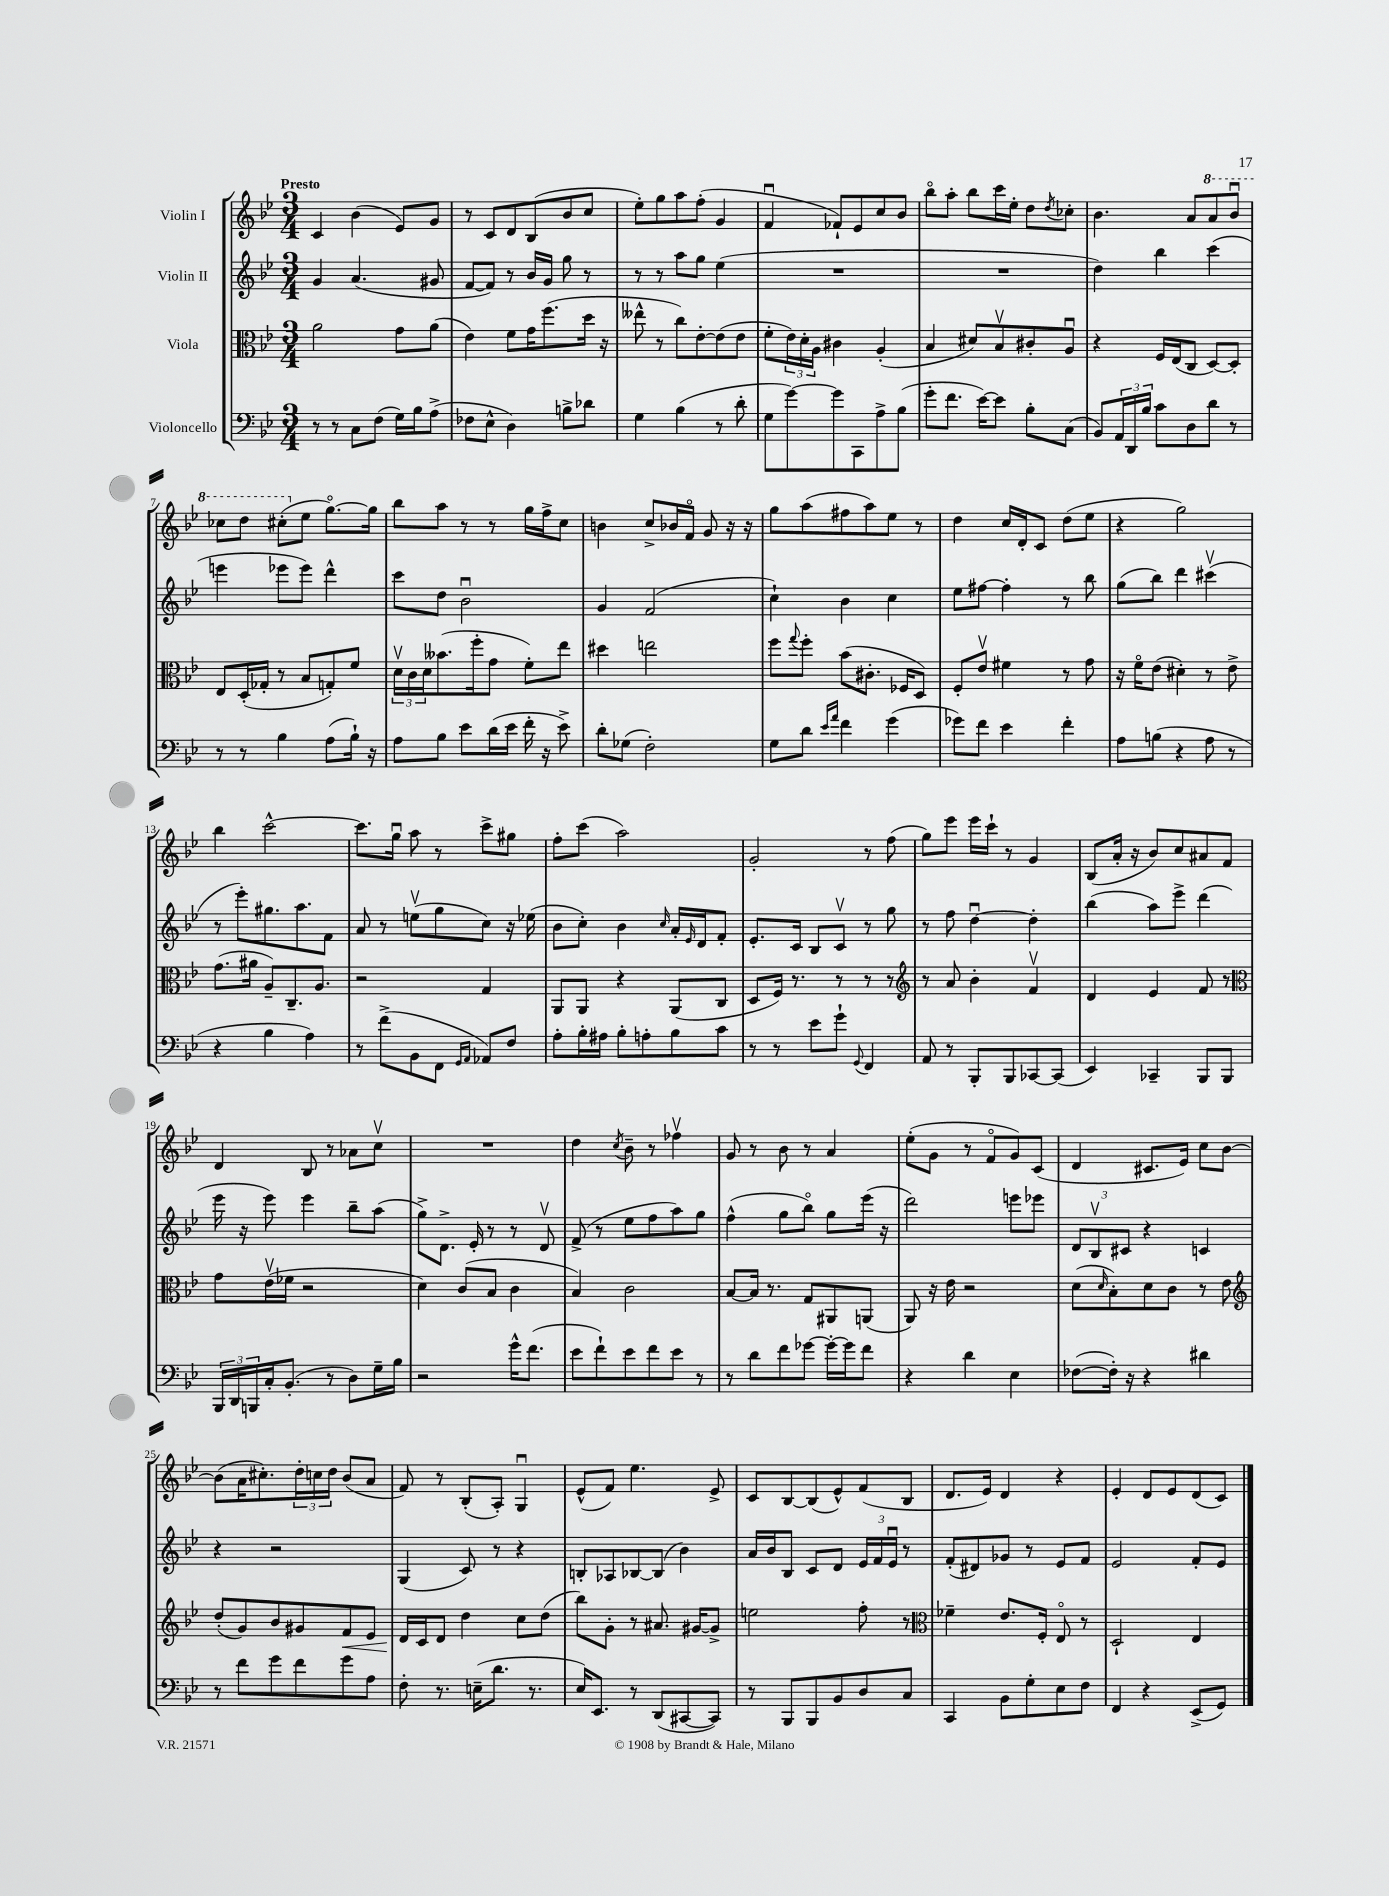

**kern	**kern	**dynam	**kern	**kern
*part4	*part3	*part3	*part2	*part1
*staff4	*staff3	*staff3	*staff2	*staff1
*I"Violoncello	*I"Viola	*	*I"Violin II	*I"Violin I
*clefF4	*clefC3	*	*clefG2	*clefG2
*k[b-e-]	*k[b-e-]	*	*k[b-e-]	*k[b-e-]
*M3/4	*M3/4	*	*M3/4	*M3/4
=1	=1	=1	=1	=1
!	!	!	!	!LO:TX:a:B:t=Presto
8r	2a\	.	4g/	4c/
8r	.	.	.	.
8C\L	.	.	(4.a/	(4b-\
(8F\J	.	.	.	.
16G\LL)	8g\L	.	.	8e-/L)
16B-\J	.	.	.	.
(8A^\J	(8a\J	.	8g#X/	8g/J
=2	=2	=2	=2	=2
8F-X\L	4e-\)	.	[8f/L	8r
8E-^^\J	.	.	8f/J])	8c/L
4D\)	8f\L	.	8r	8d/
.	16g\K	.	16b-/LL	(8B-/
.	(8.ff\	.	16g/JJ	.
8Bn^\L	.	.	8gg\	8b-/
8d-X\J	16dd\Jk	.	8r	8cc/J
.	16r	.	.	.
=3	=3	=3	=3	=3
4G\	8ee--X^^\	.	8r	8ee-'\L)
.	8r	.	8r	8gg\
(4B-\	8cc\L)	.	8aa\L	8aa\
.	[8e-'\	.	8gg\J	(8ff'\J
8r	(8e-\]	.	(4ee-\	4g/
8d'\	8e-\J	.	.	.
=4	=4	=4	=4	=4
8G\L	8f'\L	.	2.r	4fu/
[8g\)	24e-\L)	.	.	.
.	24d'\	.	.	.
.	24A\JJ	.	.	.
8g\]	4c#X\	.	.	8f-X`/L)
8CC\	.	.	.	8e-/
8A^\	(4A'/	.	.	8cc/
(8B-\J	.	.	.	8b-/J
=5	=5	=5	=5	=5
8g'\L	4B-/	.	2.r	8bb-\L
8.f\J	.	.	.	8aa'\J
.	8d#X/L)	.	.	8bb-\L
[16e-\KL)	.	.	.	.
8e-\J]	8B-v/	.	.	16ccc\L
.	.	.	.	16ee-'\JJ
8B-'\L	8c#X'/	.	.	8dd\L
.	.	.	.	8qdd/
(8C\J	8Au/J	.	.	8cc-X'\J
=6	=6	=6	=6	=6
8BB-/L)	4r	.	4dd\)	4.b-\
24AA/L	.	.	.	.
24DD/	.	.	.	.
24B-/JJ	.	.	.	.
8c\L	16F/LL	.	4bb-\	.
.	(16E-/J	.	.	.
8D\	8C/J	.	.	8a/L
*	*	*	*	*8va
8d\J	[8D/L)	.	(4ccc\	8aa/
8r	8D'/J]	.	.	8bb-u/J
!!LO:LB:g=z
=7	=7	=7	=7	=7
8r	8E-/L	.	4eeen\	8ccc-X\L
8r	(16D'/L	.	.	8ddd\J
.	16G-X'/JJ	.	.	.
4B-\	8r	.	8eee-X\L	(8ccc#X'\L
*	*	*	*	*X8va
.	8B-/L	.	8eee-\J)	8ee-\J
(8A\L	8Gn'/)	.	4ddd^^\	[8.gg\L)
16B-`\Jk)	8f/J	.	.	.
16r	.	.	.	16gg\Jk]
=8	=8	=8	=8	=8
8A\L	24dv\LL	.	8ccc\L	8bb-\L
.	24c\	.	.	.
.	24d\J	.	.	.
8B-\J	(8.b--X\	.	8dd\J	8aa\J
8e-\L	.	.	2b-u\	8r
.	16ff'\k	.	.	.
(16d\L	8g\J	.	.	8r
16e-\JJ	.	.	.	.
16f'\	8f'\L)	.	.	16gg\LL
16r	.	.	.	16ff^\J
8e-^\)	8ee-\J	.	.	8cc\J
=9	=9	=9	=9	=9
8d'\L	4dd#X\	.	4g/	4bn\
(8G-X\J	.	.	.	.
2F'\)	2een\	.	(2f/	8cc^/L
.	.	.	.	16b-X/L
.	.	.	.	16f/JJ
.	.	.	.	8g/
.	.	.	.	16r
.	.	.	.	16r
=10	=10	=10	=10	=10
8G\L	8ff\L	.	4cc`\)	8gg\L
.	8qqgg/	.	.	.
8d\J	8ff'\J	.	.	(8aa\
16qqe-/LL	.	.	.	.
16qqa/JJ	.	.	.	.
4f\	(8b-\L	.	4b-\	8ff#X\
.	8.c#X'\J	.	.	8aa\)
(4g\	.	.	4cc\	8ee-\J
.	16F-X/KL	.	.	.
.	8D/J)	.	.	8r
=11	=11	=11	=11	=11
8g-X\L)	8F'/L	.	8ee-\L	4dd\
8f\J	8e-v/J	.	[8ff#X\J	.
4e-\	4f#X\	.	4ff#'\]	16cc/LL
.	.	.	.	16d'/J
.	.	.	.	8c/J
4f'\	8r	.	8r	(8dd\L
.	8g\	.	8bb-\	8ee-\J
=12	=12	=12	=12	=12
8A\L	16r	.	(8gg\L	4r
.	16f\KL	.	.	.
(8Bn\J	(8e-\J	.	8bb-\J)	.
4r	4d#X'\)	.	4ddd\	2gg\)
8A\	8r	.	(4ccc#Xv\	.
8r	8e-^\	.	.	.
!!LO:LB:g=z
=13	=13	=13	=13	=13
4r	(8.g\L	.	8r	4bb-\
.	.	.	8eee-'\L)	.
.	16a#X\Jk	.	.	.
4B-\	8A~/L)	.	8.gg#X\	[2ccc^^\
.	8.C~/	.	.	.
.	.	.	8.aa\	.
4A\)	.	.	.	.
.	8.A/J	.	.	.
.	.	.	8f\J	.
=14	=14	=14	=14	=14
8r	2r	.	8a/	8.ccc\L]
(8f^\L	.	.	8r	.
.	.	.	.	16ggu\Jk
8BB-\	.	.	(8eenv\L	8aa\
8FF\J	.	.	8gg\	8r
16qqGG/LL	.	.	.	.
16qqAA/JJ	.	.	.	.
8AA-X/L)	4G/	.	8cc\J)	8ccc^\L
8F/J	.	.	16r	8gg#X\J
.	.	.	(16ee-X\	.
=15	=15	=15	=15	=15
8A'\L	8AA/L	.	8b-\L	8ff'\L
16B-'\L	8AA/J	.	8cc'\J)	(8ccc\J
16A#X\JJ	.	.	.	.
8B-'\L	4r	.	4b-\	2aa\)
8An'\	.	.	.	.
.	.	.	16qqcc/	.
8B-\	(8AA/L	.	16a'/LL	.
.	.	.	16qqe-/	.
.	.	.	16d/J	.
8c\J	8C/J	.	8f'/J	.
=16	=16	=16	=16	=16
8r	8D/L	.	8.e-'/L	2g'/
8r	16F/Jk)	.	.	.
.	8.r	.	16c/Jk	.
8e-\L	.	.	8B-/L	.
8g`\J	8r	.	8cv/J	.
8qqGG/	.	.	.	.
4FF/	8r	.	8r	8r
.	8r	.	8gg\	(8ff\
=17	=17	=17	=17	=17
*	*clefG2	*	*	*
8AA/	8r	.	8r	8gg\L)
8r	8a/	.	8ff\	8eee-\J
8BBB-'/L	4b-'\	.	[4ddu\	16eee-\LL
.	.	.	.	16ccc`\JJ
8BBB-/	.	.	.	8r
[8CC-X/	4fv/	.	4dd'\]	4g/
(8CC-/J]	.	.	.	.
=18	=18	=18	=18	=18
4EE-/)	4d/	.	(4bb-\	(8B-/L
.	.	.	.	16a'/Jk
.	.	.	.	16r
4CC-X~/	4e-/	.	8aa\L)	8b-/L)
.	.	.	8eee-^\J	8cc/
8BBB-/L	8f/	.	(4ddd\	8a#X/
8BBB-/J	8r	.	.	8f/J
!!LO:LB:g=z
=19	=19	=19	=19	=19
*	*clefC3	*	*	*
24BBB-/LL	8g\L	.	16eee-\	4d/
24DD/	.	.	.	.
.	.	.	16r	.
24BBBn/	.	.	.	.
16C'/J	(16e-v\L	.	8eee-\)	.
(8.BB-'/J	16f-X\JJ	.	.	.
.	2r	.	4eee-\	8B-/
8r	.	.	.	8r
8D\L)	.	.	8bb-~\L	8a-X\L
16G~\L	.	.	(8aa\J	8ccv\J
16B-\JJ	.	.	.	.
=20	=20	=20	=20	=20
2r	4d\)	.	8gg^\L)	2.r
.	.	.	8.d^\J	.
.	(8c/L	.	.	.
.	.	.	16e-'/	.
.	8B-/J	.	8r	.
16g^^\KL	4c\	.	8r	.
(8.f\J	.	.	.	.
.	.	.	8dv/	.
=21	=21	=21	=21	=21
8e-\L	4B-/)	.	(8f^/	4dd\
8f`\)	.	.	8r	.
.	.	.	.	8qcc/
8e-\	2c\	.	8ee-\L	8b-~\
8f\	.	.	8ff\	8r
8e-\J	.	.	8aa\)	4ff-Xv\
8r	.	.	8gg\J	.
=22	=22	=22	=22	=22
8r	[8B-/L	.	(4ff^^\	8g/
8d\L	16B-/Jk]	.	.	8r
.	8.r	.	.	.
8f\	.	.	8gg\L	8b-\
[8g-X\J	8G/L	.	8bb-\J)	8r
16g-'\LL_	8AA#X/	.	8gg\L	4a/
16g-\J]	.	.	.	.
8f\J	(8AAn/J	.	(16eee-\Jk	.
.	.	.	16r	.
=23	=23	=23	=23	=23
4r	8AA/)	.	2ddd\)	(8ee-'\L
.	16r	.	.	8g\J
.	16e-\	.	.	.
4d\	2r	.	.	8r
.	.	.	.	8f/L
4E-\	.	.	8eeen\L	8g/)
.	.	.	8eee-X\J	(8c/J
=24	=24	=24	=24	=24
([8F-X\L	(8d\L	.	12d/L	4d/
.	.	.	12B-v/	.
.	16qqd/	.	.	.
16F-'\Jk])	8B-'\)	.	.	.
.	.	.	12c#X/J	.
16r	.	.	.	.
4r	8d\	.	4r	8.c#X/L
.	8c\J	.	.	.
.	.	.	.	16e-/Jk)
4d#X\	8r	.	4cn/	8cc\L
.	8e-\	.	.	[8b-\J
!!LO:LB:g=z
=25	=25	=25	=25	=25
*	*clefG2	*	*	*
8r	(8dd'/L	.	4r	(8b-\L]
8f\L	8g/)	.	.	16a\K
.	.	.	.	8.cc#X'\)
8g\	8b-/	.	2r	.
8f\	8g#X/	.	.	24dd'\L
.	.	.	.	24ccn\
.	.	.	.	24dd\JJ
!	!	!LO:HP:b	!	!
8g\	8f/	<	.	(8b-/L
8A\J	8e-/J	.	.	8a/J
=26	=26	=26	=26	=26
8F'\	16d/LL	.	(4G/	8f/)
.	16c/J	[	.	.
8.r	8d/J	.	.	8r
.	4dd\	.	8c/)	(8B-'/L
(16En~\KL	.	.	.	.
8.d\J	.	.	8r	8A'/J)
.	8cc\L	.	4r	4Gu/
8.r	.	.	.	.
.	(8dd\J	.	.	.
=27	=27	=27	=27	=27
16E-/KL)	8bb-\L)	.	8Bn'/L	(8e-^^/L
8.EE-/J	.	.	.	.
.	8g'\J	.	8A-X/	8f/J)
8r	8r	.	[8B-X/	4.ee-\
(8DD/L	8.a#X/	.	(8B-/J]	.
[8CC#X/	.	.	4b-\)	.
.	[16g#X/KL	.	.	.
8CC#/J])	8g#^/J]	.	.	8e-^/
=28	=28	=28	=28	=28
8r	2een\	.	16a/LL	8c/L
.	.	.	16b-/J	.
8BBB-/L	.	.	8B-/J	[8B-/
8BBB-/	.	.	8c/L	(8B-/]
8BB-/	.	.	8d/J	8e-^^/)
8D/	8ff'\	.	24e-/LL	(8f/
.	.	.	24f/	.
.	.	.	24e-u/JJ	.
8C/J	8r	.	8r	8B-/J
=29	=29	=29	=29	=29
*	*clefC3	*	*	*
4CC/	4f-X~\	.	(8f'/L	8.d/L
.	.	.	8d#X/)	.
.	.	.	.	16e-/Jk)
8BB-\L	8.e-/L	.	8g-X/J	4d/
8G'\	.	.	8r	.
.	16F'/Jk	.	.	.
8E-\	8E-/	.	8e-/L	4r
8F\J	8r	.	8f/J	.
=30	=30	=30	=30	=30
4FF/	2D`/	.	2e-/	4e-'/
4r	.	.	.	8d/L
.	.	.	.	8e-/
(8EE-^/L	4E-/	.	8f'/L	(8d/
8GG/J)	.	.	8e-/J	8c/J)
==	==	==	==	==
*-	*-	*-	*-	*-
